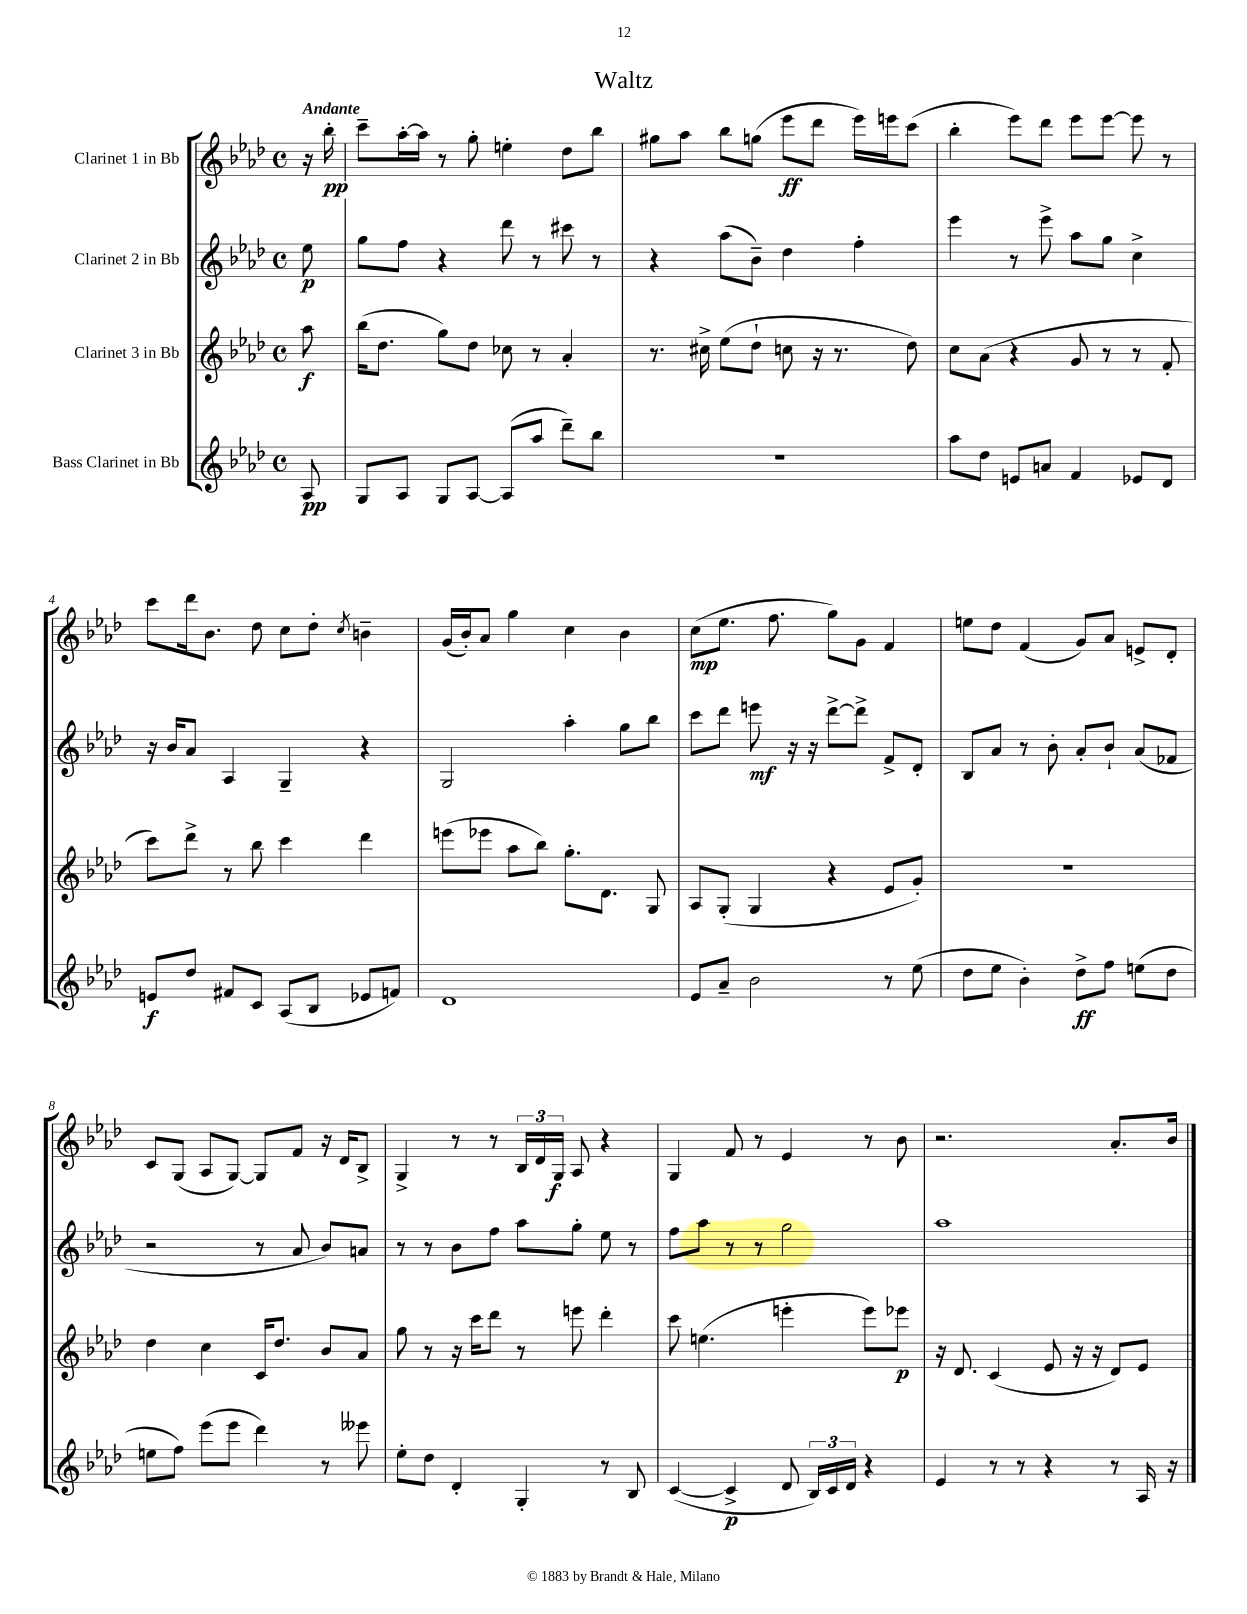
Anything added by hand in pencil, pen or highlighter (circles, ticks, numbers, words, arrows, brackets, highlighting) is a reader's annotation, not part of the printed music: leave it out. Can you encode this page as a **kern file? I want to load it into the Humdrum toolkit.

**kern	**dynam	**kern	**dynam	**kern	**dynam	**kern	**dynam
*part4	*part4	*part3	*part3	*part2	*part2	*part1	*part1
*staff4	*staff4	*staff3	*staff3	*staff2	*staff2	*staff1	*staff1
*I"Bass Clarinet in Bb	*	*I"Clarinet 3 in Bb	*	*I"Clarinet 2 in Bb	*	*I"Clarinet 1 in Bb	*
*clefG2	*	*clefG2	*	*clefG2	*	*clefG2	*
*k[b-e-a-d-]	*	*k[b-e-a-d-]	*	*k[b-e-a-d-]	*	*k[b-e-a-d-]	*
*M4/4	*	*M4/4	*	*M4/4	*	*M4/4	*
*met(c)	*	*met(c)	*	*met(c)	*	*met(c)	*
=	=	=	=	=	=	=	=
!	!	!	!	!	!	!LO:TX:a:B:t=Andante	!
8A-/	pp	8aa-\	f	8ee-\	p	16r	.
.	.	.	.	.	.	16bb-'\	pp
=1	=1	=1	=1	=1	=1	=1	=1
8G/L	.	(16bb-\KL	.	8gg\L	.	8ccc~\L	.
.	.	8.dd-\J	.	.	.	.	.
8A-/J	.	.	.	8ff\J	.	[16aa-'\L	.
.	.	.	.	.	.	16aa-\JJ]	.
8G/L	.	8gg\L)	.	4r	.	8r	.
[8A-/J	.	8dd-\J	.	.	.	8gg'\	.
(8A-/L]	.	8cc-X\	.	8ddd-\	.	4een'\	.
8aa-/J	.	8r	.	8r	.	.	.
8ddd-~\L)	.	4a-'/	.	8ccc#X\	.	8dd-\L	.
8bb-\J	.	.	.	8r	.	8bb-\J	.
=2	=2	=2	=2	=2	=2	=2	=2
1r	.	8.r	.	4r	.	8gg#X\L	.
.	.	.	.	.	.	8aa-\J	.
.	.	16cc#X^\	.	.	.	.	.
.	.	(8ee-\L	.	(8aa-\L	.	8bb-\L	.
.	.	8dd-`\J	.	8b-~\J)	.	(8ggn\J	.
.	.	8ccn\	.	4dd-\	.	8eee-\L	ff
.	.	16r	.	.	.	8ddd-\J	.
.	.	8.r	.	.	.	.	.
.	.	.	.	4ff'\	.	16eee-\LL)	.
.	.	.	.	.	.	16eeen\J	.
.	.	8dd-\)	.	.	.	(8ccc\J	.
=3	=3	=3	=3	=3	=3	=3	=3
8aa-\L	.	8cc\L	.	4eee-\	.	4bb-'\	.
8dd-\J	.	(8a-\J	.	.	.	.	.
8en/L	.	4r	.	8r	.	8eee-\L)	.
8an/J	.	.	.	8eee-^\	.	8ddd-\J	.
4f/	.	8g/	.	8aa-\L	.	8eee-\L	.
.	.	8r	.	8gg\J	.	[8eee-\J	.
8e-X/L	.	8r	.	4cc^\	.	8eee-\]	.
8d-/J	.	8f'/	.	.	.	8r	.
!!LO:LB:g=z
=4	=4	=4	=4	=4	=4	=4	=4
8en/L	f	8ccc\L)	.	16r	.	8ccc\L	.
.	.	.	.	16b-/KL	.	.	.
8dd-/J	.	8ddd-^\J	.	8a-/J	.	16ddd-\k	.
.	.	.	.	.	.	8.b-\J	.
8f#X/L	.	8r	.	4A-/	.	.	.
8c/J	.	8bb-\	.	.	.	8dd-\	.
(8A-/L	.	4ccc\	.	4G~/	.	8cc\L	.
8B-/J	.	.	.	.	.	8dd-'\J	.
.	.	.	.	.	.	8qcc/	.
8e-X/L	.	4ddd-\	.	4r	.	4bn~\	.
8fn/J)	.	.	.	.	.	.	.
=5	=5	=5	=5	=5	=5	=5	=5
1d-	.	(8eeen\L	.	2G/	.	(16g/LL	.
.	.	.	.	.	.	16b-'/J)	.
.	.	8eee-X\J	.	.	.	8a-/J	.
.	.	8aa-\L	.	.	.	4gg\	.
.	.	8bb-\J)	.	.	.	.	.
.	.	8.gg'\L	.	4aa-'\	.	4cc\	.
.	.	8.d-\J	.	.	.	.	.
.	.	.	.	8gg\L	.	4b-\	.
.	.	8G/	.	8bb-\J	.	.	.
=6	=6	=6	=6	=6	=6	=6	=6
8e-/L	.	8A-/L	.	8ccc\L	.	(8cc\L	mp
8a-~/J	.	(8G'/J	.	8ddd-\J	.	8.ee-\J	.
2b-\	.	4G/	.	8eeen\	mf	.	.
.	.	.	.	.	.	8.ff\	.
.	.	.	.	16r	.	.	.
.	.	.	.	16r	.	.	.
.	.	4r	.	[8ddd-^\L	.	8gg\L)	.
.	.	.	.	8ddd-^\J]	.	8g\J	.
8r	.	8e-/L	.	8f^/L	.	4f/	.
(8ee-\	.	8g'/J)	.	8d-'/J	.	.	.
=7	=7	=7	=7	=7	=7	=7	=7
8dd-\L	.	1r	.	8B-/L	.	8een\L	.
8ee-\J	.	.	.	8a-/J	.	8dd-\J	.
4b-'\)	.	.	.	8r	.	(4f/	.
.	.	.	.	8b-'\	.	.	.
8dd-^\L	ff	.	.	8a-'/L	.	8g/L)	.
8ff\J	.	.	.	8b-`/J	.	8a-/J	.
(8een\L	.	.	.	(8a-/L	.	8en^/L	.
8dd-\J	.	.	.	8f-X/J	.	8d-'/J	.
!!LO:LB:g=z
=8	=8	=8	=8	=8	=8	=8	=8
8een\L	.	4dd-\	.	2r	.	8c/L	.
8ff\J)	.	.	.	.	.	(8G/J	.
(8eee-\L	.	4cc\	.	.	.	8A-/L	.
8eee-\J	.	.	.	.	.	[8G/J)	.
4ddd-\)	.	16c/KL	.	8r	.	8G/L]	.
.	.	8.dd-/J	.	.	.	.	.
.	.	.	.	8a-/	.	8f/J	.
8r	.	8b-/L	.	8b-/L)	.	16r	.
.	.	.	.	.	.	16d-/KL	.
8eee--X\	.	8a-/J	.	8an/J	.	8B-^/J	.
=9	=9	=9	=9	=9	=9	=9	=9
8ee-'\L	.	8gg\	.	8r	.	4G^/	.
8dd-\J	.	8r	.	8r	.	.	.
4d-'/	.	16r	.	8b-\L	.	8r	.
.	.	16ccc\KL	.	.	.	.	.
.	.	8ddd-\J	.	8ff\J	.	8r	.
4G'/	.	8r	.	8aa-\L	.	24B-/LL	.
.	.	.	.	.	.	24d-/	.
.	.	.	.	.	.	24G/JJ	f
.	.	8eeen\	.	8gg'\J	.	8A-/	.
8r	.	4ddd-'\	.	8ee-\	.	4r	.
8B-/	.	.	.	8r	.	.	.
=10	=10	=10	=10	=10	=10	=10	=10
([4c/	.	8ccc\	.	8ff\L	.	4G/	.
.	.	(4.een\	.	8aa-\J	.	.	.
4c^/]	p	.	.	8r	.	8f/	.
.	.	.	.	8r	.	8r	.
8d-/	.	4eeen'\	.	2gg\	.	4e-/	.
24B-/LL)	.	.	.	.	.	.	.
24c/	.	.	.	.	.	.	.
24d-/JJ	.	.	.	.	.	.	.
4r	.	8eee\L)	.	.	.	8r	.
.	.	8eee-X\J	p	.	.	8b-\	.
=11	=11	=11	=11	=11	=11	=11	=11
4e-/	.	16r	.	1aa-	.	2.r	.
.	.	8.d-/	.	.	.	.	.
8r	.	(4c/	.	.	.	.	.
8r	.	.	.	.	.	.	.
4r	.	8e-/	.	.	.	.	.
.	.	16r	.	.	.	.	.
.	.	16r	.	.	.	.	.
8r	.	8d-/L)	.	.	.	8.a-'/L	.
16A-/	.	8e-/J	.	.	.	.	.
16r	.	.	.	.	.	16b-/Jk	.
==	==	==	==	==	==	==	==
*-	*-	*-	*-	*-	*-	*-	*-
